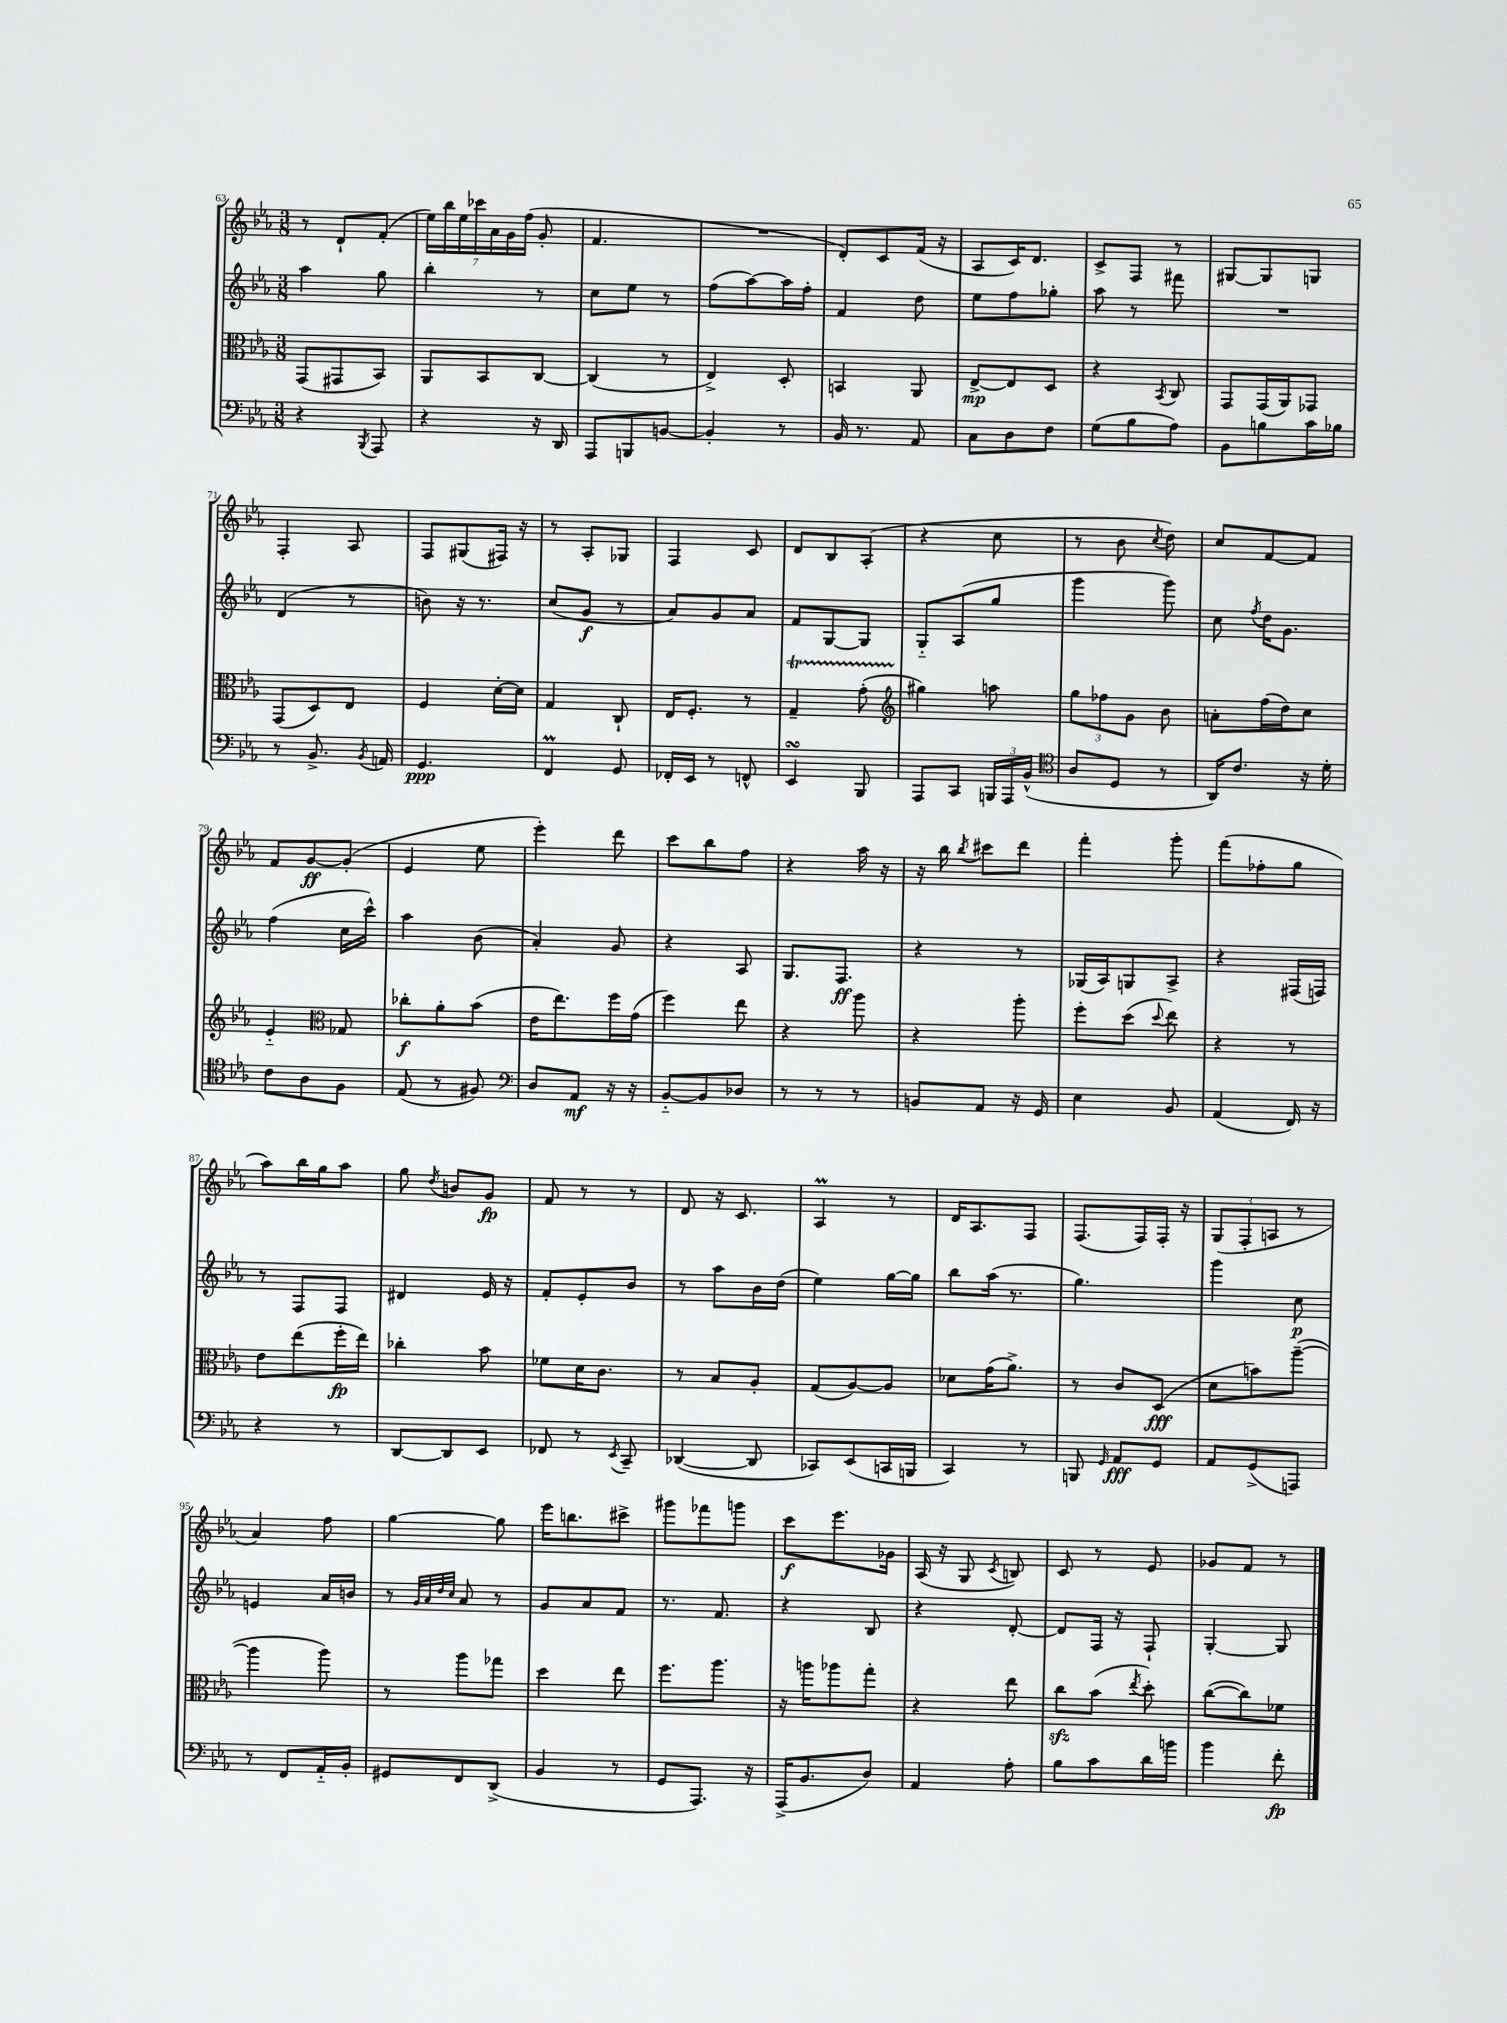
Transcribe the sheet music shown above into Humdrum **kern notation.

**kern	**kern	**kern	**kern
*staff4	*staff3	*staff2	*staff1
*clefF4	*clefC3	*clefG2	*clefG2
*k[b-e-a-]	*k[b-e-a-]	*k[b-e-a-]	*k[b-e-a-]
*M3/8	*M3/8	*M3/8	*M3/8
4r	(8GG	4aa-	8r
.	8GG#	.	8d`
8qBBB-	.	.	.
8AAA-	8BB-)	8gg	(8f'
=	=	=	=
4r	8AA-	4bb-'	28ee-)
.	.	.	28bb-
.	.	.	28ee-
.	.	.	28ccc-
.	8BB-	.	.
.	.	.	28a-
.	.	.	28g
.	.	.	(28ff
16r	[8C	8r	8g'
16DD	.	.	.
=	=	=	=
8AAA-	(4C]	8cc	4.f
8BBB	.	8ee-	.
[8BB	8r	8r	.
=	=	=	=
4BB']	4E-^)	(8ff	4.r
.	.	[8aa-)	.
8r	8D'	16aa-]	.
.	.	16ff'	.
=	=	=	=
16BB-	4BB	4f	8d')
8.r	.	.	.
.	.	.	8c
8AA-	8AA-	8dd	(16f
.	.	.	16r
=	=	=	=
8C	[8E-^	8ee-	8A-
8D	8E-]	8ff	16c)
.	.	.	8.d
8F	8D	8gg-'	.
=	=	=	=
(8G	4r	8aa-	8c^
8B-	.	8r	8F
.	8qBB-	.	.
8A-)	8C	8fff#	8r
=	=	=	=
8BB-	8GG	4.r	[8G#
8B	(16GG	.	8G#]
.	16AA-)	.	.
16c	8GG-	.	8G
16B-	.	.	.
=	=	=	=
8r	(8GG	(4d	4F'
8.BB-^	8D)	.	.
.	8E-	8r	8A-
8qBB-	.	.	.
16AA	.	.	.
=	=	=	=
4.GG	4F	8b)	8F
.	.	16r	(8G#
.	.	8.r	.
.	[16d'	.	16F#)
.	16d]	.	16r
=	=	=	=
4FF	4G	(8cc	8r
.	.	8g	8A-'
8GG	8C`	8r	8G-
=	=	=	=
16FF-'	16E-	8a-)	4F
16EE-	8.F'	.	.
8r	.	8g	.
8FF^^	8r	8a-	8c
=	=	=	=
4EE-	4G~	8f	8d
.	.	[8G	8B-
8BBB-	(8g'	8G]	(8A-'
=	=	=	=
*	*clefG2	*	*
8AAA-	4gg#)	8G'~	4r
8CC	.	(8A-	.
24BBB	8aa	8gg	8cc
24AAA-	.	.	.
(24BB-^^	.	.	.
=	=	=	=
*clefC4	*	*	*
8A-	12gg	4ggg	8r
.	12ff-	.	.
8D	.	.	8b-
.	12g	.	.
.	.	.	8qcc
8r	8b-	8ggg)	8dd)
=	=	=	=
16AA-)	8a'	8cc	8cc
8.c	.	.	.
.	.	8qff	.
.	(16ff	16dd	[8f
.	16dd)	8.g	.
16r	8cc	.	8f]
16d'	.	.	.
=	=	=	=
8c	4e-'~	(4ff	8f
8A-	.	.	[8g
*	*clefC3	*	*
8F	8G-	16cc	(8g']
.	.	16ccc^^)	.
=	=	=	=
(8E-	8cc-'	4aa-	4e-
8r	8a-'	.	.
8F#)	(8b-	(8b-	8ee-
=	=	=	=
*clefF4	*	*	*
8D	16e-	4a-')	4eee-')
.	8.ee-)	.	.
8AA-	.	.	.
16r	16ff	8g	8ddd
16r	(16g	.	.
=	=	=	=
[8BB-'~	4ff)	4r	8ccc
8BB-]	.	.	8bb-
8D-	8ee-	8A-	8ff
=	=	=	=
8r	4r	8.G	4r
8r	.	.	.
.	.	8.F	.
8r	8aa-	.	16aa-
.	.	.	16r
=	=	=	=
8BB	4r	4r	16r
.	.	.	16bb-
.	.	.	8qbb-
8AA-	.	.	8ccc#
16r	8aa-'	8r	8ddd
16GG	.	.	.
=	=	=	=
4E-	8ff'	(16G-	4fff'
.	.	16A-)	.
.	(8dd	8G	.
.	8qqdd	.	.
8BB-	8ee-)	8A-^	8ggg'
=	=	=	=
(4AA-	4r	4r	(8fff
.	.	.	8ff-'
16FF)	8r	(16F#	8gg
16r	.	16F)	.
=	=	=	=
4r	8e-	8r	8aa-)
.	(8ee-	8F	16bb-
.	.	.	16gg
8r	16ff'	8F	8aa-
.	16ee-)	.	.
=	=	=	=
[8DD	4cc-'	4d#	8gg
.	.	.	8qdd
8DD]	.	.	8b
8EE-	8b-	16e-	8g
.	.	16r	.
=	=	=	=
8FF-	8f-	8f'	8f
8r	16d	8e-'	8r
.	8.c	.	.
8qEE-	.	.	.
8CC~	.	8b-	8r
=	=	=	=
([4DD-	8r	8r	8d
.	8B-	8aa-	16r
.	.	.	8.c
8DD-]	8A-'	16b-	.
.	.	(16dd	.
=	=	=	=
8CC-)	(8G	4ee-)	4A-
(8EE-	[8A-)	.	.
16CC	8A-]	[16gg	8r
16BBB	.	16gg]	.
=	=	=	=
4CC)	8d-	8bb-	16d
.	.	.	8.A-
.	(16g	(16aa-	.
.	8.a-^)	8.r	.
8r	.	.	8F
=	=	=	=
8BBB	8r	4.gg)	(8.F
16qqGG	.	.	.
8AA-	8c	.	.
.	.	.	16F)
8GG	(8D	.	16F'
.	.	.	16r
=	=	=	=
8AA-	8d	4ggg	(12G
.	.	.	12F'
(8GG^	8b)	.	.
.	.	.	12A
8AAA)	([8aa-~	8cc	8r
=	=	=	=
8r	4aa-]	4e	4a-)
8FF	.	.	.
16AA-'~	8aa-)	16a-	8ff
16BB-'	.	16b	.
=	=	=	=
8GG#	8r	8r	[4gg
.	.	32qqg	.
.	.	32qqa-	.
.	.	32qqdd	.
.	.	32qqcc	.
8FF	8aa-	8a-	.
(8DD^	8gg-	8r	8gg]
=	=	=	=
4BB-	4dd	8g	16eee-
.	.	.	8.bb
.	.	8a-	.
8r	8ee-	8f	8ccc#^
=	=	=	=
8GG	8.ff	8.r	8ggg#
8.AAA-)	.	.	8fff-
.	8.aa-	8.f	.
.	.	.	8ggg
16r	.	.	.
=	=	=	=
(16AAA-^	16r	4r	8ccc
8.BB-	16aa	.	.
.	8aa-	.	8.eee-
8D)	8gg'	8B-	.
.	.	.	16g-
=	=	=	=
4AA-	4r	4r	(16A-
.	.	.	16r
.	.	.	8G
.	.	.	8qc
8A-'	8ee-	[8d'	8B)
=	=	=	=
8B-	8cc	8d]	8c
8c	(8b-	16F	8r
.	.	16r	.
.	8qee-	.	.
16d	8dd')	8F`	8e-
16b	.	.	.
=	=	=	=
4b-	([8cc	[4G'	8g-
.	8cc])	.	8f
8f'	8f-	8G]	8r
==	==	==	==
*-	*-	*-	*-
